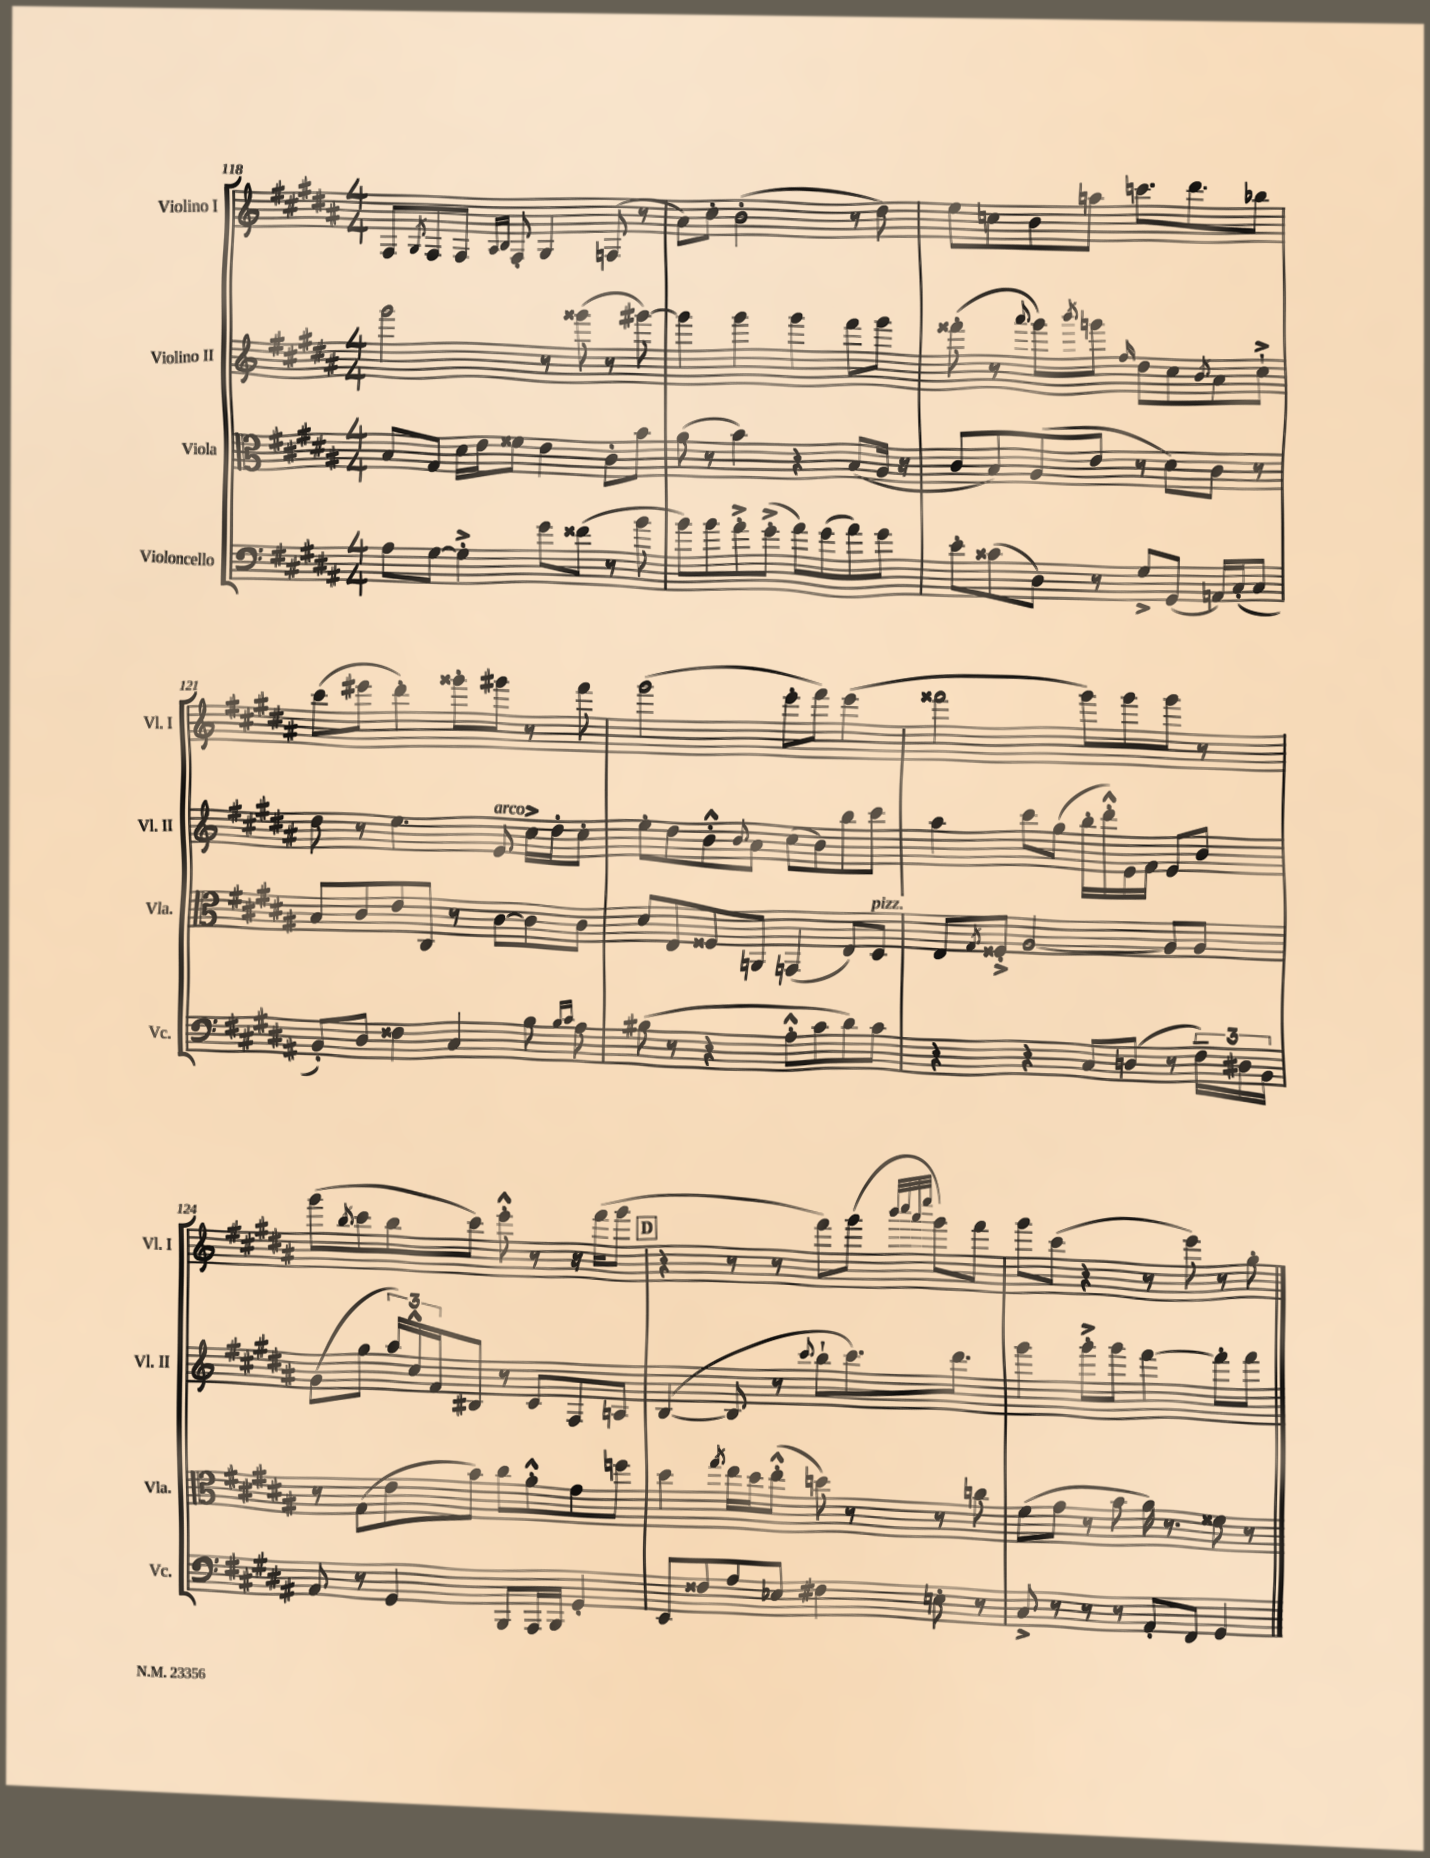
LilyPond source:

<<
\new StaffGroup <<
\new Staff = "s0" \with { instrumentName = "Violino I" shortInstrumentName = "Vl. I" } {
    \clef treble \key b \major \numericTimeSignature \time 4/4
    fis8 \acciaccatura { gis8 } fis8 fis8 \grace { ais16 b16 } fis8-. gis4 f8( r8 |
    ais'8) cis''8-. b'2-.( r8 dis''8) |
    e''8 c''8 b'8 a''8 c'''8. dis'''8. bes''8 |
    cis'''8( eis'''8 dis'''4-.) gisis'''8-. gis'''8 r8 fis'''8 |
    gis'''2( e'''8-. fis'''8) e'''4( |
    fisis'''2 gis'''8) gis'''8 gis'''8 r8 |
    gis'''8( \acciaccatura { b''8 } cis'''8 b''8 cis'''8) e'''8-.-^ r8 r16 fis'''16( gis'''8 |
    \mark \markup { \box "D" } r4 r8 r8 fis'''8) gis'''8( \grace { b'''32 cis''''32 ais'''32 e''''32 } gis'''8) fis'''8 |
    gis'''8 cis'''8( r4 r8 e'''8) r8 gis''8-. \bar "|." |
}
\new Staff = "s1" \with { instrumentName = "Violino II" shortInstrumentName = "Vl. II" } {
    \clef treble \key b \major \numericTimeSignature \time 4/4
    gis'''2 r8 gisis'''8( r8 gis'''8~) |
    gis'''4 gis'''4 gis'''4 fis'''8 gis'''8 |
    fisis'''8-.( r8 \appoggiatura { ais'''8 } gis'''8) \acciaccatura { b'''8 } g'''8 \grace { fis''16 } dis''8 cis''8 \acciaccatura { b'8 } ais'8 cis''8-!-> |
    dis''8 r8 e''4. e'8^\markup { \italic "arco" } cis''16-> dis''16-. cis''8-. |
    e''8-. dis''8 b'8-.-^ \appoggiatura { b'8 } ais'8 cis''8( b'8) b''8 cis'''8 |
    ais''4 cis'''8 gis''8( b''16-. dis'''16-.-^) e'16 fis'16 e'8 b'8 |
    gis'8( gis''8 \tuplet 3/2 { ais''16) cis''16-^ fis'16 } bis8 r8 cis'8 fis8 a8 |
    \mark \markup { \box "D" } b4~( b8 r8 \appoggiatura { cis'''8 } b''8-! cis'''8.) dis'''8. |
    gis'''4 gis'''8-.-> gis'''8 fis'''4~ fis'''8-. fis'''8 \bar "|." |
}
\new Staff = "s2" \with { instrumentName = "Viola" shortInstrumentName = "Vla." } {
    \clef alto \key b \major \numericTimeSignature \time 4/4
    b8 gis8 dis'16 e'16 fisis'8 e'4 cis'8-. b'8 |
    ais'8( r8 b'4) r4 b8( ais16 r16 |
    cis'8 b8) ais8( e'8 r8 dis'8) cis'8 r8 |
    b8 cis'8 e'8 cis8 r8 cis'8~ cis'8 cis'8 |
    dis'8 e8 fisis8 a,8 g,4( e8) dis8^\markup { \italic "pizz." } |
    e8 \acciaccatura { gis8 } fisis8-.-> ais2~ ais8 ais8 |
    r8 gis8( e'8 b'8) cis''8 ais'8-.-^ gis'8 f''8 |
    \mark \markup { \box "D" } dis''4 \acciaccatura { gis''8 } e''16 dis''16 e''8-.-^( d''8) r8 r8 c''8 |
    fis'8( gis'8 r8 b'8 ais'16) r8. fisis'8 r8 \bar "|." |
}
\new Staff = "s3" \with { instrumentName = "Violoncello" shortInstrumentName = "Vc." } {
    \clef bass \key b \major \numericTimeSignature \time 4/4
    ais8 gis8~ gis4-.-> gis'8 fisis'8( r8 b'8 |
    b'8) b'8 ais'8-.-> gis'8-.->( ais'8) gis'8( ais'8) gis'8 |
    e'8-. cisis'8( dis8) r8 gis8-> gis,8( a,16) cis16-.( cis8 |
    b,8-.) dis8 fisis4 cis4 b8 \grace { b16 cis'16 } ais8 |
    bis8( r8 r4 ais8-.-^ cis'8 dis'8) cis'8 |
    r4 r4 cis8 d8( r8 \tuplet 3/2 { fis16--) dis16 b,16 } |
    ais,8 r8 gis,4 b,,8 ais,,16 b,,16 gis,4-. |
    \mark \markup { \box "D" } e,8 fisis8 ais8 ees8 fis4 e8-. r8 |
    cis8-> r8 r8 r8 ais,8-. fis,8 gis,4 \bar "|." |
}
>>
>>
\layout { \context { \Score currentBarNumber = #118 } }
